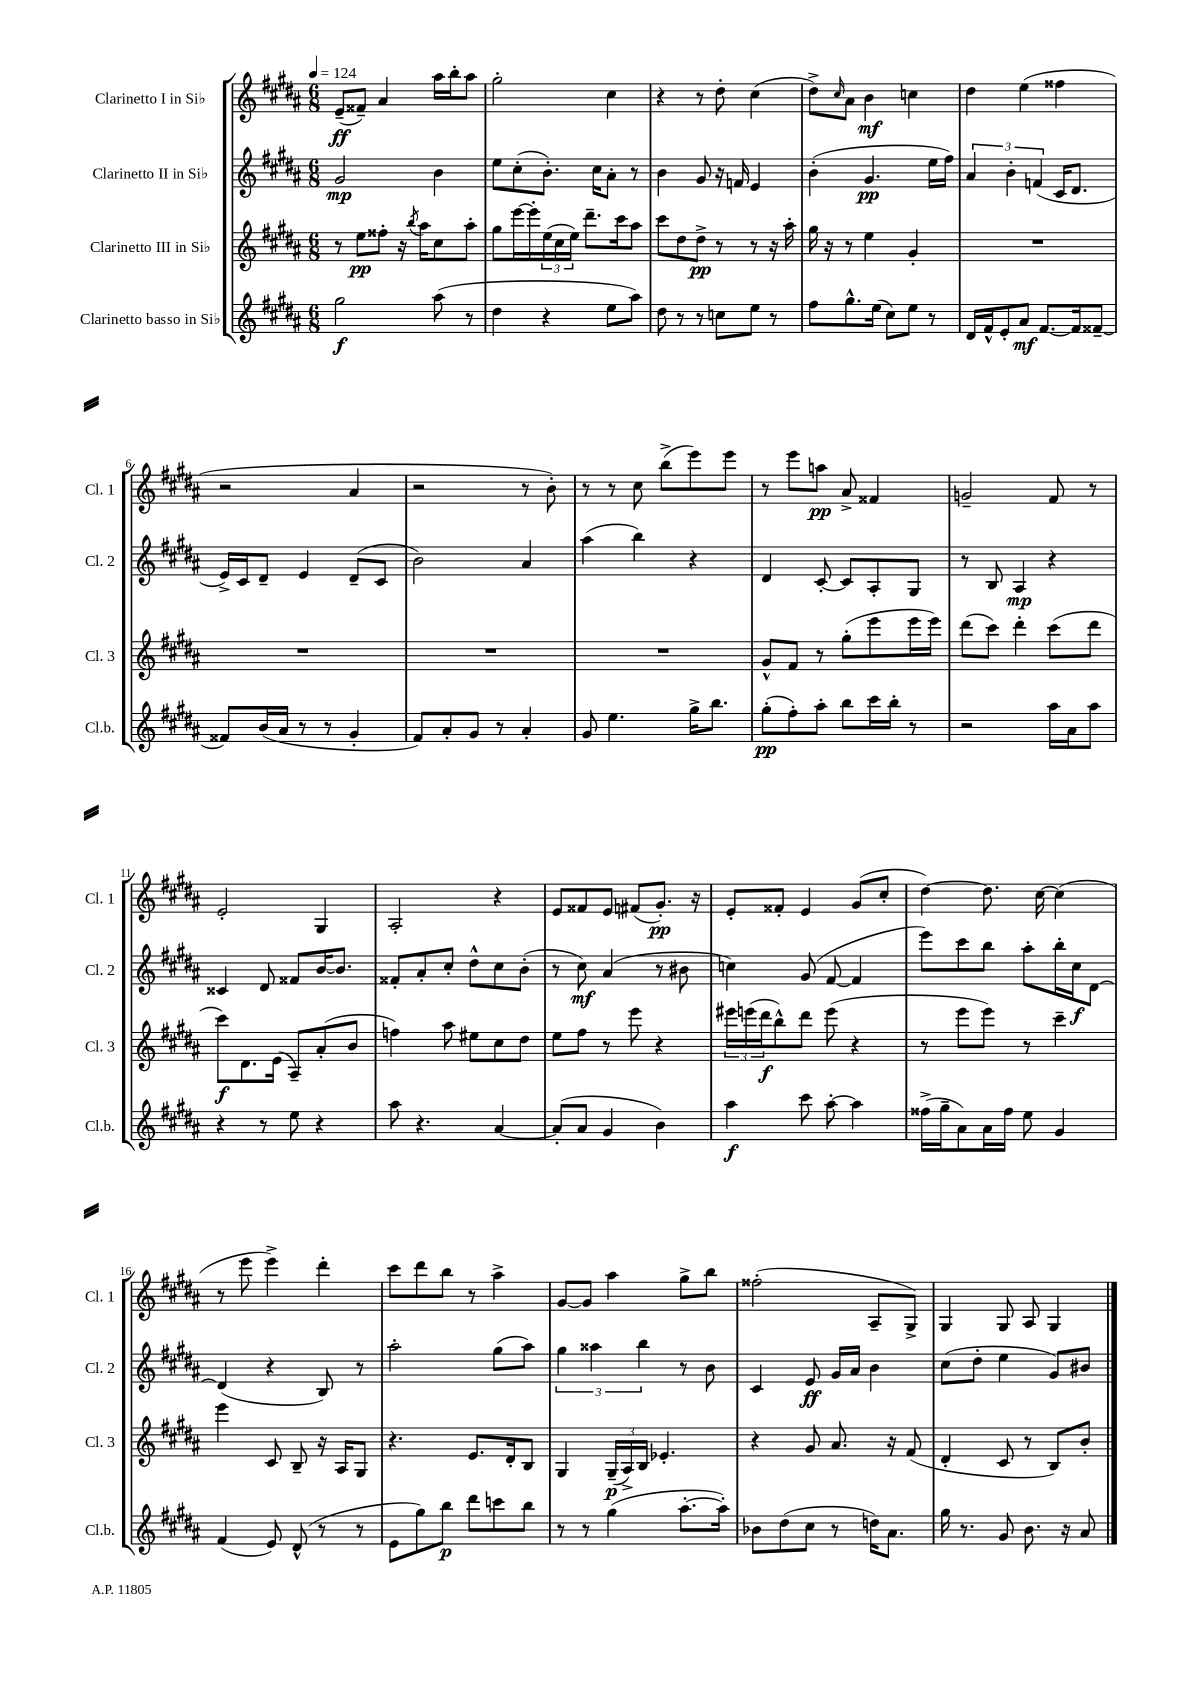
<<
\new StaffGroup <<
\new Staff = "s0" \with { instrumentName = "Clarinetto I in Sib" shortInstrumentName = "Cl. 1" } {
    \clef treble \key b \major \numericTimeSignature \time 6/8 \tempo 4 = 124
    e'8--\ff( fisis'8--) ais'4 ais''16 b''16-. ais''8 |
    gis''2-. cis''4 |
    r4 r8 dis''8-. cis''4( |
    dis''8->) \grace { cis''16 } ais'8 b'4\mf c''4 |
    dis''4 e''4( fisis''4 |
    r2 ais'4 |
    r2 r8 b'8-.) |
    r8 r8 cis''8 b''8->( e'''8) e'''8 |
    r8 e'''8 a''8\pp ais'8-> fisis'4 |
    g'2-- fis'8 r8 |
    e'2-. gis4 |
    ais2-. r4 |
    e'8 fisis'8 e'8 fis'8( gis'8.-.\pp) r16 |
    e'8-. fisis'8-. e'4 gis'8( cis''8-. |
    dis''4~) dis''8. cis''16~ cis''4( |
    r8 e'''8 e'''4->) dis'''4-. |
    cis'''8 dis'''8 b''8 r8 ais''4-> |
    gis'8~ gis'8 ais''4 gis''8-> b''8 |
    fisis''2-.( ais8-- gis8->) |
    gis4 gis8 ais8 gis4 \bar "|." |
}
\new Staff = "s1" \with { instrumentName = "Clarinetto II in Sib" shortInstrumentName = "Cl. 2" } {
    \clef treble \key b \major \numericTimeSignature \time 6/8
    gis'2\mp b'4 |
    e''8 cis''8-.( b'8.-.) cis''16 ais'8-. r8 |
    b'4 gis'8 r16 f'16 e'4 |
    b'4-.( gis'4.\pp e''16 fis''16) |
    \tuplet 3/2 { ais'4 b'4-. f'4( } cis'16 dis'8. |
    e'16->) cis'16 dis'8-- e'4 dis'8--( cis'8 |
    b'2) ais'4 |
    ais''4( b''4) r4 |
    dis'4 cis'8~-. cis'8 ais8-. gis8 |
    r8 b8 ais4\mp r4 |
    cisis'4 dis'8 fisis'8 b'16~ b'8. |
    fisis'8-. ais'8-. cis''8-. dis''8-^ cis''8 b'8-.( |
    r8 cis''8\mf) ais'4( r8 bis'8 |
    c''4) gis'8( fis'8~ fis'4 |
    e'''8) cis'''8 b''8 ais''8-. b''16-. cis''16\f dis'8~ |
    dis'4( r4 b8) r8 |
    ais''2-. gis''8( ais''8) |
    \tuplet 3/2 { gis''4 aisis''4 b''4 } r8 b'8 |
    cis'4 e'8\ff gis'16 ais'16 b'4 |
    cis''8( dis''8-. e''4 gis'8) bis'8 \bar "|." |
}
\new Staff = "s2" \with { instrumentName = "Clarinetto III in Sib" shortInstrumentName = "Cl. 3" } {
    \clef treble \key b \major \numericTimeSignature \time 6/8
    r8 e''8\pp fisis''8-. r16 \acciaccatura { b''8 } ais''16 cis''8 ais''8-. |
    gis''8 e'''16~ e'''16-. \tuplet 3/2 { e''16( cis''16 e''16) } dis'''8.-- cis'''16 ais''8 |
    cis'''8 dis''8 dis''8->\pp r8 r8 r16 ais''16-. |
    gis''16 r16 r8 e''4 gis'4-. |
    R2. |
    R2. |
    R2. |
    R2. |
    gis'8-^ fis'8 r8 gis''8-.( e'''8 e'''16 e'''16) |
    dis'''8( cis'''8) dis'''4-. cis'''8( dis'''8 |
    cis'''8\f) dis'8. e'16( ais8--) ais'8-.( b'8 |
    f''4) ais''8 eis''8 cis''8 dis''8 |
    e''8 fis''8 r8 e'''8 r4 |
    \tuplet 3/2 { eis'''16 e'''16( dis'''16\f } b''8-^) dis'''8 e'''8( r4 |
    r8 e'''8 e'''8) r8 cis'''4-- |
    e'''4 cis'8 b8-- r16 ais16 gis8 |
    r4. e'8. dis'16-. b8 |
    gis4 \tuplet 3/2 { gis16--\p( ais16->) b16 } ees'4.-. |
    r4 gis'8 ais'8. r16 fis'8( |
    dis'4-. cis'8 r8 b8) b'8-. \bar "|." |
}
\new Staff = "s3" \with { instrumentName = "Clarinetto basso in Sib" shortInstrumentName = "Cl.b." } {
    \clef treble \key b \major \numericTimeSignature \time 6/8
    gis''2\f ais''8( r8 |
    dis''4 r4 e''8 ais''8) |
    dis''8 r8 r8 c''8 e''8 r8 |
    fis''8 gis''8.-^ e''16( cis''8) e''8 r8 |
    dis'16 fis'16-^ e'8-. ais'8\mf fis'8.~ fis'16 fisis'8~-- |
    fisis'8 b'16( ais'16 r8 r8 gis'4-. |
    fis'8) ais'8-. gis'8 r8 ais'4-. |
    gis'8 e''4. gis''16-> b''8. |
    gis''8-.\pp( fis''8-.) ais''8-. b''8 cis'''16 b''16-. r8 |
    r2 ais''16 ais'16 ais''8 |
    r4 r8 e''8 r4 |
    ais''8 r4. ais'4~ |
    ais'8-.( ais'8 gis'4 b'4) |
    ais''4\f cis'''8 ais''8~-. ais''4 |
    fisis''16->( gis''16-- ais'8) ais'16 fisis''16 e''8 gis'4 |
    fis'4( e'8) dis'8-^( r8 r8 |
    e'8 gis''8) b''8\p dis'''8 c'''8 b''8 |
    r8 r8 gis''4( ais''8.~-. ais''16-.) |
    bes'8 dis''8( cis''8 r8 d''16) ais'8. |
    gis''16 r8. gis'8 b'8. r16 ais'8 \bar "|." |
}
>>
>>
